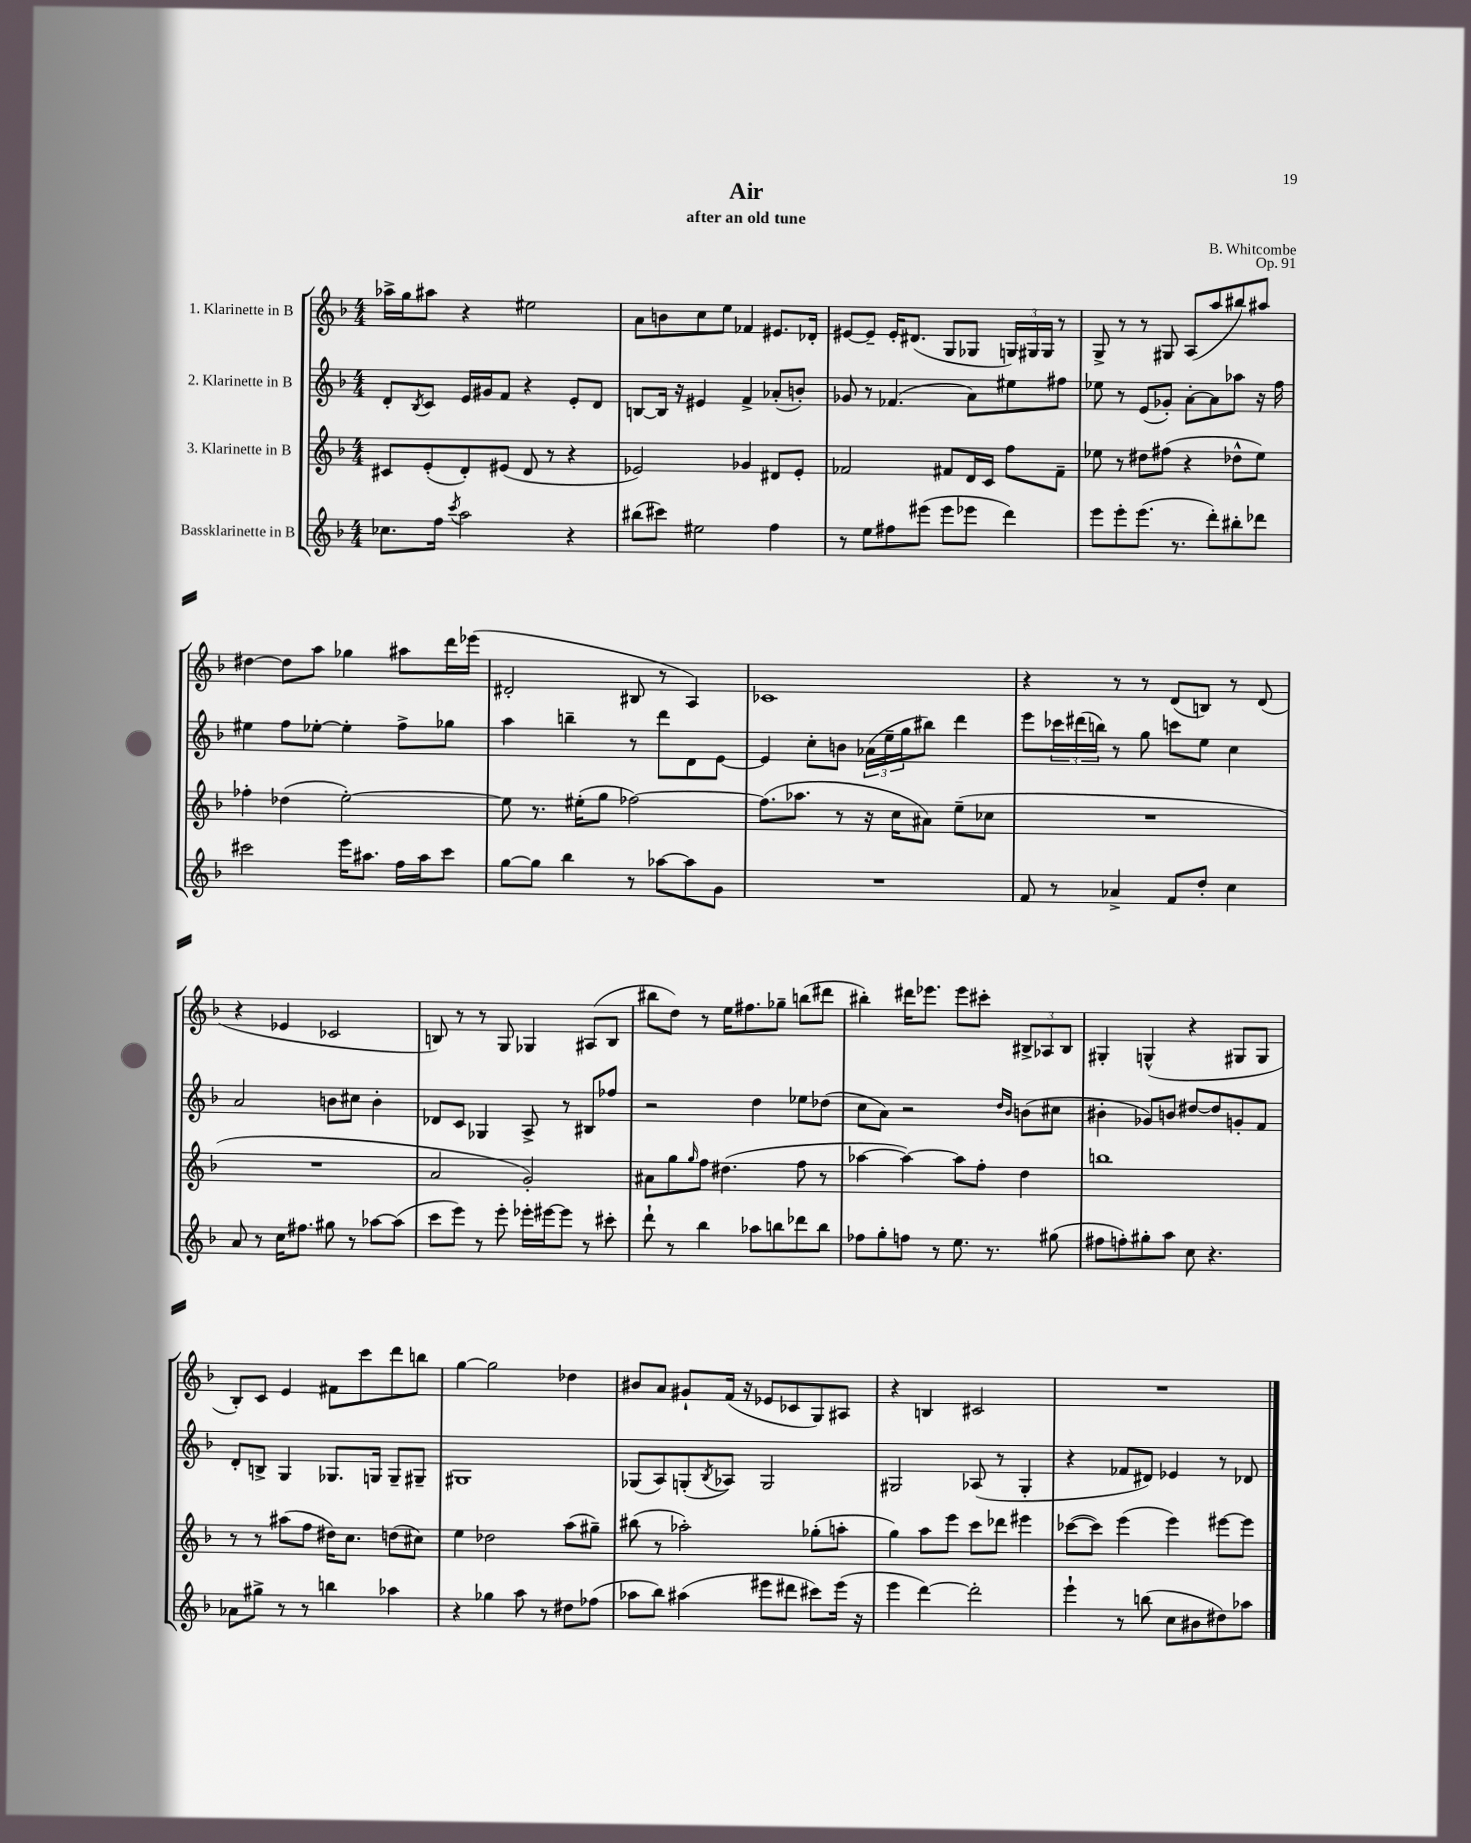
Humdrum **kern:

**kern	**kern	**kern	**kern
*part4	*part3	*part2	*part1
*staff4	*staff3	*staff2	*staff1
*I"Bassklarinette in B	*I"3. Klarinette in B	*I"2. Klarinette in B	*I"1. Klarinette in B
*clefG2	*clefG2	*clefG2	*clefG2
*k[b-]	*k[b-]	*k[b-]	*k[b-]
*M4/4	*M4/4	*M4/4	*M4/4
=1	=1	=1	=1
8.cc-X\L	8c#X/L	8d'/L	16aa-X^\LL
.	.	.	16gg\J
.	.	8qB-/	.
.	(8e'/	8c/J	8aa#X\J
16ff\Jk	.	.	.
8qccc/	.	.	.
2aa\	8d'/)	16e/LL	4r
.	.	16g#X/J	.
.	(8e#X/J	8f/J	.
.	8d/	4r	2ee#X\
.	8r	.	.
4r	4r	8e'/L	.
.	.	8d/J	.
=2	=2	=2	=2
(8bb#X\L	2e-X/)	[8Bn/L	8a\L
8ccc#X\J)	.	16B/Jk]	8bn\
.	.	16r	.
2ee#X\	.	4e#X/	8cc\
.	.	.	8ee\J
.	4g-X/	4f^/	4f-X/
4ff\	8d#X/L	(8a-X'/L	8.e#X/L
.	8e-'/J	8bn'/J)	.
.	.	.	16d-X'/Jk
=3	=3	=3	=3
8r	2f-X/	8g-X/	[8e#X/L
8ee\L	.	8r	8e#~/J]
8ff#X\	.	(4.f-X/	16e#'/KL
.	.	.	(8.d#X/J
(8eee#X\J	.	.	.
8eee#\L	8f#X/L	.	8G/L
8eee-X\J	16d/L	8a\L)	8G-X/J
.	16c/JJ	.	.
4ddd\)	8ff\L	8ee#X\	24Gn/LL)
.	.	.	24G#X/
.	.	.	24G#/JJ
.	8f#~\J	8ff#X\J	8r
=4	=4	=4	=4
8eee\L	8ee-X\	8ee-X\	8G^/
8eee'\	8r	8r	8r
(8.eee\J	8dd#X\L	(8e/L	8r
.	(8ff#X\J	8g-X'/J)	8G#X/
8.r	.	.	.
.	4r	[8a'\L	(8A/L
8ddd'\L)	.	8a\]	8aa/
8bb#X'\	8dd-X^^\L	8aa-X\J	8bb#X/)
8ddd-X\J	8ee-\J)	16r	8aa#X/J
.	.	16ff\	.
!!LO:LB:g=z
=5	=5	=5	=5
2ccc#X\	4ff-X'\	4ee#X\	[4dd#X\
.	(4dd-X\	8ff\L	8dd#\L]
.	.	[8ee-X'\J	8aa\J
16eee\KL	[2ee'\)	4ee-'\]	4gg-X\
8.aa#X\J	.	.	.
16ff\LL	.	8ff^\L	8aa#X\L
16aa#\J	.	.	.
8ccc#\J	.	8gg-X\J	16ddd\L
.	.	.	(16eee-X\JJ
=6	=6	=6	=6
[8gg\L	8ee\]	4aa\	2d#X'/
8gg\J]	8.r	.	.
4bb-\	.	4bbn~\	.
.	(16ee#X'\KL	.	.
.	8gg\J	.	.
8r	[2ff-X\)	8r	8B#X/
[8aa-X\L	.	8ddd\L	8r
8aa-\]	.	8d\	4A/)
8g\J	.	[8e\J	.
=7	=7	=7	=7
1r	(8.ff-\L]	4e/]	1c-X
.	8.aa-X\J	.	.
.	.	8cc'\L	.
.	8r	8bn\J	.
.	16r	(24a-X\LL	.
.	.	24ee~\	.
.	16cc\KL	.	.
.	.	24gg\J	.
.	8a#X\J)	8bb#X\J)	.
.	(8ee~\L	4ddd\	.
.	8cc-X\J	.	.
=8	=8	=8	=8
8f/	1r	8eee\L	4r
8r	.	24ccc-X\L	.
.	.	(24ddd#X\	.
.	.	24bbn\JJ)	.
4a-X^/	.	8r	8r
.	.	8gg\	8r
8f/L	.	8cccn\L	(8d/L
8dd'/J	.	8ee\J	8Bn/J)
4cc\	.	4cc\	8r
.	.	.	(8d/
!!LO:LB:g=z
=9	=9	=9	=9
8a/	1r	2a/	4r
8r	.	.	.
16cc\KL	.	.	4e-X/
8.ff#X\J	.	.	.
8gg#X\	.	8bn\L	2c-X/
8r	.	8cc#X\J	.
[8aa-X\L	.	4b'\	.
(8aa-\J]	.	.	.
=10	=10	=10	=10
8ccc\L	2a/	8d-X/L	8Bn/)
8eee\J)	.	8c/J	8r
8r	.	4G-X/	8r
8eee'\	.	.	8G/
16eee-X'\LL	2g'/)	8A^/	4G-X/
[16eee#X\J	.	.	.
8eee#\J]	.	8r	.
8r	.	8B#X/L	(8A#X/L
8ccc#X'\	.	8ff-X/J	8B/J
=11	=11	=11	=11
8ddd`\	8a#X\L	2r	8bb#X\L
8r	8gg\	.	8dd\J)
.	16qqgg/	.	.
4bb-\	8ff\J	.	8r
.	(4.dd#X\	.	16ee\KL
.	.	.	8.ff#X\
8aa-X\L	.	4dd\	.
8bbn\	.	.	8gg-X~\J
8ddd-X\	8ff\	8ee-X\L	(8bbn\L
8bb\J	8r	(8dd-X\J	8ddd#X\J
=12	=12	=12	=12
8ff-X\L	[4aa-X\	8cc\L	4bb#X'\)
8gg'\	.	8a\J)	.
8ffn\J	4aa-\_)	2r	16ddd#X\KL
.	.	.	8.eee-X\J
8r	.	.	.
8.ee\	8aa-\L]	.	8eee-\L
.	8ff'\J	.	8ccc#X'\J
8.r	.	.	.
.	.	16qqdd/LL	.
.	.	16qqb-/JJ	.
.	4dd\	(8bn\L	12B#X^/L
.	.	.	12A-X/
(8gg#X\	.	8cc#X\J	.
.	.	.	12B#/J
=13	=13	=13	=13
8ff#X\L	1bbn	4b#X'\	4G#X'/
8ffn'\)	.	.	.
8gg#X'\	.	8g-X/L)	(4Gn^^/
8aa\J	.	8bn/J	.
8cc\	.	[8dd#X/L	4r
4.r	.	8dd#/]	.
.	.	8gn'/	8G#X/L
.	.	8f/J	8G#/J
!!LO:LB:g=z
=14	=14	=14	=14
8a-X\L	8r	8d'/L	8B-'/L)
8gg#X^\J	8r	8Bn^/J	8c/J
8r	(8aa#X\L	4G/	4e/
8r	8ff\J	.	.
4bbn\	16dd#X\KL)	8.G-X/L	8f#X\L
.	8.cc\J	.	.
.	.	.	8ccc\
.	.	16Gn/Jk	.
4aa-X\	(8ddn\L	8G~/L	8ddd\
.	8cc#X\J)	8G#X~/J	8bbn\J
=15	=15	=15	=15
4r	4ee\	1G#X	[4gg\
4gg-X\	2dd-X\	.	2gg\]
8aa\	.	.	.
8r	.	.	.
8dd#X\L	(8aa\L	.	4dd-X\
(8ff-X\J	8gg#X~\J)	.	.
=16	=16	=16	=16
8aa-X\L	(8bb#X\	(8G-X/L	8b#X/L
8bb-\J)	8r	8A/)	8a/J
(4aa#X\	2aa-X'\)	(8Gn'/	8g#X`/L
.	.	8qB-/	.
.	.	8A-X/J)	(16f/Jk
.	.	.	16r
8eee#X\L	.	2G/	8e-X/L
8ddd#X\J	.	.	8c-X/
8ccc#X\L)	(8gg-X'\L	.	8G/)
(16eee#\Jk	8aan'\J	.	8A#X/J
16r	.	.	.
=17	=17	=17	=17
4eee\	4gg\)	2G#X/	4r
[4ddd\)	8aa\L	.	4Bn/
.	8eee\J	.	.
2ddd'\]	8ccc\L	(8A-X/	2c#X/
.	8ddd-X\J	8r	.
.	4eee#X\	4G#'/	.
=18	=18	=18	=18
4eee`\	([8ccc-X\L	4r	1r
.	8ccc-\J])	.	.
8r	(4eee\	8f-X/L	.
(8bbn\	.	8d#X/J)	.
8cc\L	4eee\)	4e-X/	.
8b#X\	.	.	.
8dd#X\)	[8eee#X\L	8r	.
8aa-X\J	8eee#\J]	8d-X/	.
==	==	==	==
*-	*-	*-	*-
